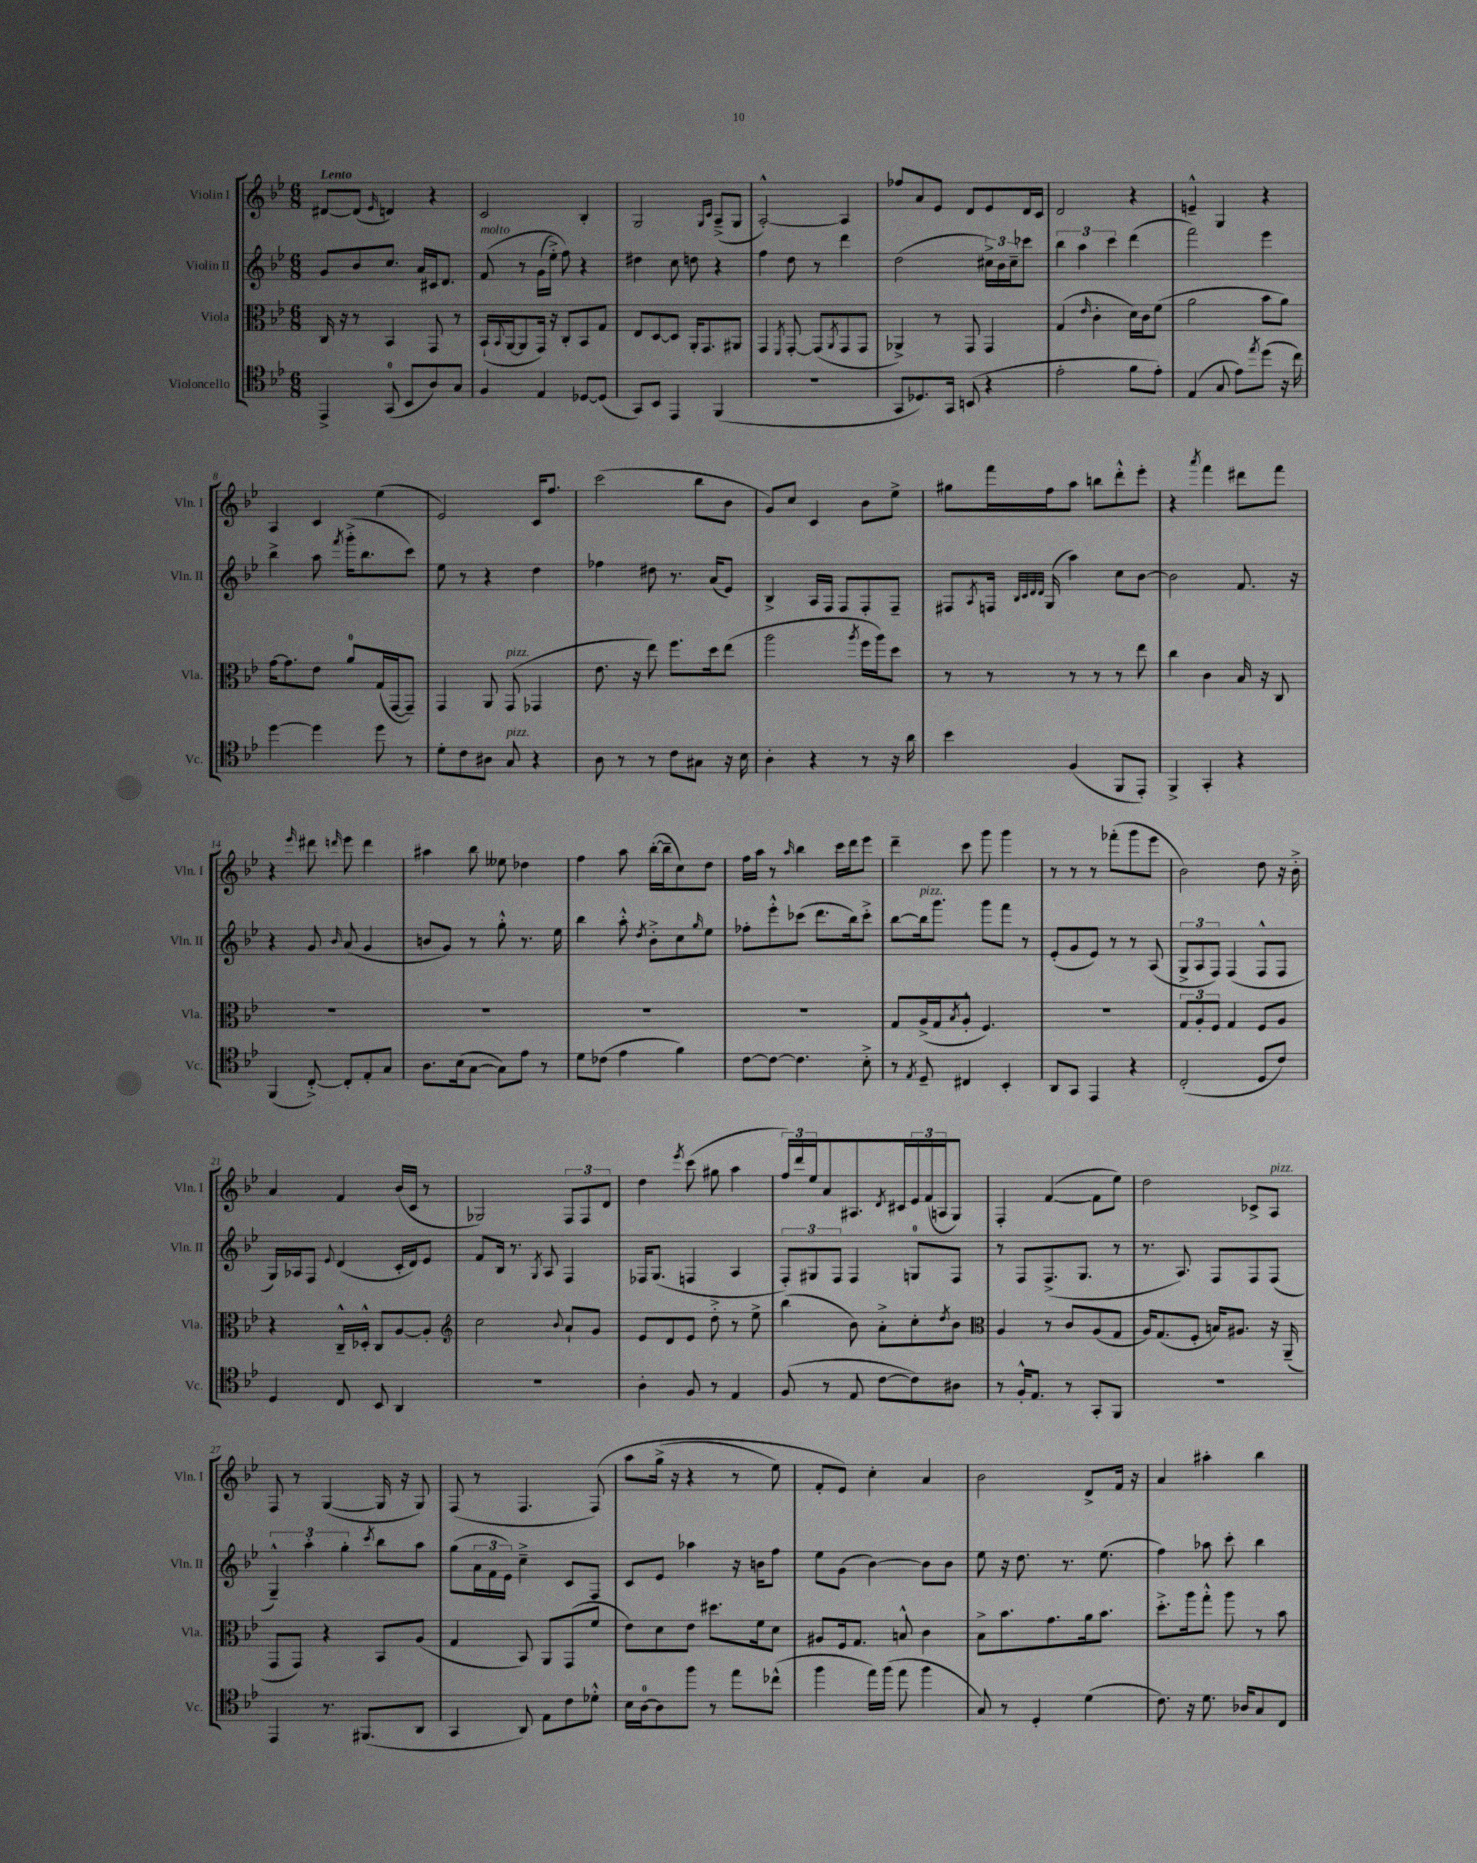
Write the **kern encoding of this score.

**kern	**kern	**kern	**kern
*part4	*part3	*part2	*part1
*staff4	*staff3	*staff2	*staff1
*I"Violoncello	*I"Viola	*I"Violin II	*I"Violin I
*I'Vc.	*I'Vla.	*I'Vln. II	*I'Vln. I
*clefC4	*clefC3	*clefG2	*clefG2
*k[b-e-]	*k[b-e-]	*k[b-e-]	*k[b-e-]
*M6/8	*M6/8	*M6/8	*M6/8
=1	=1	=1	=1
!	!	!	!LO:TX:a:B:t=Lento
4EE-^/	16C/	8g/L	[8d#X/L
.	16r	.	.
.	8r	8b-/	(8d#/J]
.	.	.	16qqe-/
(8GG/	4BB-/	8.cc/J	4dn/)
8BB-/L	.	.	.
.	.	16a/LL	.
8A/)	8GG/	16c#X/J	4r
.	.	8.d/J	.
8G/J	8r	.	.
=2	=2	=2	=2
!	!	!LO:TX:a:i:t=molto	!
4F/	(16BB-`/LL	(8f/	2c/
.	8qqBB-/	.	.
.	[16AA/J	.	.
.	8AA/]	8r	.
4E-/	16GG/Jk)	(16g\LL	.
.	16r	16ee-'^\JJ)	.
.	8C'/L	8ff\)	.
[8D-X/L	8BB-/	4r	4B-'/
(8D-/J]	8G/J	.	.
=3	=3	=3	=3
8GG/L)	8E-/L	4dd#X\	2G/
8BB-/J	[8D/	.	.
4EE-/	8D/J]	8cc\	.
.	16AA'/KL	8ddn\	.
.	8.GG/	.	.
.	.	.	16qqG/LL
.	.	.	16qqc/JJ
(4FF/	.	4r	(8A~^/L
.	8AA#X/J	.	8G/J
=4	=4	=4	=4
2.r	4GG/	4ff\	[2A'^^/)
.	8qFF/	.	.
.	[8GG'/	8dd\	.
.	(8GG/L]	8r	.
.	8qAA/	.	.
.	8GG/	4ddd\	4A/]
.	8GG/J	.	.
=5	=5	=5	=5
8GG/L	4AA-X^/)	(2dd\	8ff-X/L
8.D-X/)	.	.	8a/
.	8r	.	8e-/J
16GG/Jk	.	.	.
(8BBn/	8GG/	.	8d/L
4r	4GG/	24cc#X^\LL)	8e-/
.	.	24b-\	.
.	.	24cc#~\J	.
.	.	8ccc-X\J	16d/L
.	.	.	16c/JJ
=6	=6	=6	=6
2e-'\	(4G/	6bb-\	2d/
.	.	6aa\	.
.	16qqe-/	.	.
.	4c'\	.	.
.	.	6ccc\	.
8f\L	16d\LL)	(4ddd\	4r
.	16c\J	.	.
8e-'\J)	(8f\J	.	.
=7	=7	=7	=7
(4E-/	2a\	2fff\)	4en~^^/
8G/	.	.	4G/
8e-\L)	.	.	.
8qee-/	.	.	.
(8dd\J	8b-\L	4eee-\	4r
16r	8a\J)	.	.
16cc\)	.	.	.
!!LO:LB:g=z
=8	=8	=8	=8
[4dd\	[16g\KL	4bb-^\	4A/
.	8.g\]	.	.
4dd\]	8e-\J	8aa\	4c/
.	.	8qfff/	.
.	8a/L	(16ggg'^\KL	.
.	.	8.bb-\	.
8dd\	(16G/L	.	(4ee-\
.	[16GG/J	.	.
8r	8GG~/J])	8ccc\J)	.
=9	=9	=9	=9
8d'\L	4GG/	8ee-\	2e-/)
8c\	.	8r	.
8A#X\J	8AA/	4r	.
!	!LO:TX:a:i:t=pizz.	!	!
!LO:TX:a:i:t=pizz.	!	!	!
8G/	(8GG/	.	.
4r	4GG-X/	4dd\	16c/KL
.	.	.	8.ff/J
=10	=10	=10	=10
8A\	8.e-\	4ff-X\	(2ccc\
8r	.	.	.
.	16r	.	.
8r	8ee-\)	8dd#X\	.
8c\L	8.ff\L	8.r	.
8G#X\J	.	.	8bb-\L
.	16dd\k	(16a/KL	.
16r	(8ee-\J	8e-/J)	8b-\J
16B-\	.	.	.
=11	=11	=11	=11
4A'\	2aa\	4B-^/	8g/L)
.	.	.	8cc/J
4r	.	16A/LL	4c/
.	.	16F/JJ	.
.	.	8F/L	.
.	8qaa/	.	.
8r	16ff\LL	8F'/	8b-\L
.	16aa\J)	.	.
16r	8dd\J	8F~/J	8ee-^\J
16a\	.	.	.
=12	=12	=12	=12
4b-\	8r	8F#X/L	8gg#X\L
.	.	8qA/	.
.	8r	16Fn/Jk	16fff\L
.	.	32qqB-/LLL	.
.	.	32qqc/	.
.	.	32qqd/	.
.	.	32qqd/JJJ	.
.	.	(16G/	16ff\J
(4F/	8r	4aa\)	8aa\J
.	8r	.	8bbn\L
8FF/L	8r	8cc\L	8ddd'^^\
8EE-'/J)	8ee-\	[8b-\J	8eee-'\J
=13	=13	=13	=13
4FF^/	4cc\	2b-\]	4r
.	.	.	8qaaa/
4GG'/	4c\	.	4fff\
4r	16B-/	8.f/	8ddd#X\L
.	16r	.	.
.	8C/	.	8fff\J
.	.	16r	.
!!LO:LB:g=z
=14	=14	=14	=14
(4FF/	2.r	4r	4r
.	.	.	16qqeee-/
[8C'^/)	.	8g/	8ddd#X\
.	.	16qqb-/	16qqdddn/
8C'/L]	.	(8a/	8eee-\
8E-'/	.	4g/	4ddd\
8G/J	.	.	.
=15	=15	=15	=15
8.A\L	2.r	8bn/L	4aa#X\
.	.	8g/J)	.
(16B-\k	.	.	.
[8G\J	.	8r	8bb-\
8G\L])	.	8gg'^^\	8ee--X\
8e-\J	.	8.r	4dd-X\
8r	.	.	.
.	.	16ee-\	.
=16	=16	=16	=16
8d\L	2.r	4bb-\	4ff\
(8c-X\J	.	.	.
4e-\	.	8aa'^^\	8aa\
.	.	8qdd/	.
.	.	8b-'^\L	([16bb-'\LL
.	.	.	16bb-~\J]
4f\)	.	8cc\	8cc\)
.	.	16qqgg/	.
.	.	8ee-\J	8dd\J
=17	=17	=17	=17
[8c\L	2.r	8ff-X'\L	16ff\LL
.	.	.	16aa\JJ
8c\J_	.	8eee-'^^\	8r
.	.	.	16qqaa/
4.c\]	.	(8ccc-X\J	4bb-\
.	.	8.ddd\L	.
.	.	.	16ccc\LL
.	.	16bb-\k)	16ddd\J
8B-'^\	.	8ccc-'^\J	8eee-\J
=18	=18	=18	=18
8r	8G/L	[8bb-\L	4ddd~\
8qE-/	.	.	.
!	!	!LO:TX:a:i:t=pizz.	!
8D~/	(16A^/L	16bb-\k]	.
.	16G/J	8.ggg\J	.
.	8qB-/	.	.
4C#X/	8A'^^/J	.	8ccc\
.	4.F/)	8ggg\L	8ggg\
4BB-'/	.	8fff\J	4ggg\
.	.	8r	.
=19	=19	=19	=19
8AA/L	2.r	(8e-'/L	8r
8GG/J	.	8g/	8r
4EE-/	.	8e-/J)	8r
.	.	8r	(8fff-X'\L
4r	.	8r	8ggg\
.	.	(8A/	8eee-\J
=20	=20	=20	=20
(2C'/	12G/L	12G^/L	2b-\)
.	12A'/	12A/	.
.	12F/J	12F/J)	.
.	4G/	(4F/	.
8D/L	8F/L	8F^^/L	8dd\
8c/J)	8A/J	8F/J	16r
.	.	.	16b-'^\
!!LO:LB:g=z
=21	=21	=21	=21
4D/	4r	16G/LL)	4a/
.	.	16A-X/J	.
.	.	8F/J	.
.	.	8qqe-/	.
8C/	16C~^^/LL	(4d/	4f/
.	16D-X'^^/JJ	.	.
8BB-/	8C/L	.	.
4AA/	[8A/	16c'/LL	(16b-/LL
.	.	16d/J)	16c/JJ
.	8A'/J]	8e-/J	8r
=22	=22	=22	=22
*	*clefG2	*	*
2.r	2cc\	8f/L	2G-X/)
.	.	16B-/Jk	.
.	.	8.r	.
.	.	8qG/	.
.	.	8A/	.
.	8qqb-/	.	.
.	8a`/L	4F/	12F/L
.	.	.	12F/
.	8g/J	.	.
.	.	.	12d/J
=23	=23	=23	=23
4A'\	8e-/L	16F-X/KL	4dd\
.	.	(8.G/J	.
.	8d/	.	.
.	.	.	8qeee-/
8F/	8e-/J	4Fn/	(8ccc\
8r	8dd'^\	.	8gg#X\
4E-/	8r	4A/	4aa\
.	8ee-^\	.	.
=24	=24	=24	=24
(8F/	(4bb-\	12F'/L)	24ff/LL)
.	.	.	24ddd/
.	.	12G#X/	24ee-/J
8r	.	.	8a/
.	.	12F/J	.
8E-/	8b-\)	4F/	8.A#X/
[8c\L	8a'^\L	.	.
.	.	.	8qd/
.	.	.	16c#X/L
8c\])	8cc'\	8Gn/L	24e-/
.	.	.	(24f/
.	.	.	24An/J
.	8qdd/	.	.
8A#X\J	8b-\J	8F/J	8G/J)
=25	=25	=25	=25
*	*clefC3	*	*
8r	4A/	8r	4F'/
16F'^^/KL	.	8F/L	.
8.E-/J	.	.	.
.	8r	(8.F^/	([4f/
8r	8c/L	.	.
.	.	8.G/J	.
8GG'/L	(8A/	.	8f\L]
8FF/J	8G/J	8r	8ee-\J)
=26	=26	=26	=26
2.r	16A/KL)	8.r	2dd\
.	(8.G/	.	.
.	.	8.A/)	.
.	8F'/J	.	.
.	16Bn/KL)	8F/L	.
.	8.A#X/J	.	.
.	.	8F/	8c-X^/L
!	!	!	!LO:TX:a:i:t=pizz.
.	16r	(8F/J	8A/J
.	(16AA~/	.	.
!!LO:LB:g=z
=27	=27	=27	=27
4EE-/	8GG/L	6G~^^/)	8F/
.	8GG/J)	.	8r
.	.	6aa'\	.
8.r	4r	.	([4G/
.	.	6gg'\	.
(8.FF#X/L	.	.	.
.	.	8qccc/	.
.	8BB-/L	8bb-\L	16G/]
.	.	.	16r
8AA/J	(8A/J	8aa\J	8G/)
=28	=28	=28	=28
4GG/	4G/	(8gg\L	(8F/
.	.	24a\L	8r
.	.	24f\	.
.	.	24e-\JJ)	.
8AA/)	8BB-/)	4cc~^\	4.F/
8E-\L	8AA/L	.	.
8c\	(8GG/	8c/L	.
8d-X'^^\J	8f/J	8F/J	(8F/)
=29	=29	=29	=29
16B-\LL	8e-\L)	8c/L	8aa\L
[16A\J	.	.	.
8A\]	8d\	8e-/J	(16gg^\Jk
.	.	.	16r
8ff\J	8e-\J	4aa-X\	4r
8r	8.dd#X\L	.	.
8ee-\L	.	16r	8r
.	16f\k	16bn\KL	.
(8cc-X^^\J	8d\J	8ff\J	8ee-\)
=30	=30	=30	=30
4ff\	8A#X/L	8ee-\L	8f'/L
.	16F/k	(8g\J	8e-/J)
.	8.G/J	.	.
16ee-\LL)	.	[4b-\)	4cc'\
(16ff\JJ	.	.	.
8ee-\	8Bn^^/	.	.
4ff\	4c\	8b-\L]	4a/
.	.	8b-\J	.
=31	=31	=31	=31
8G/)	8B-^\L	8ee-\	2b-\
8r	8.b-\	16r	.
.	.	8.dd\	.
4D'/	.	.	.
.	8.g\	.	.
.	.	8.r	.
(4d\	16a\k	.	8d^/L
.	8.b-\J	(8.ee-\	.
.	.	.	16f/Jk
.	.	.	16r
=32	=32	=32	=32
8.c\)	8.dd'^\L	4ff\)	4a/
16r	16aa\k	.	.
8.d\	8gg'^^\J	8aa-X\	4aa#X'\
.	8aa\	8ccc'\	.
16A-X/KL	.	.	.
8G/	8r	4bb-\	4bb-\
8C/J	8b-\	.	.
==	==	==	==
*-	*-	*-	*-
